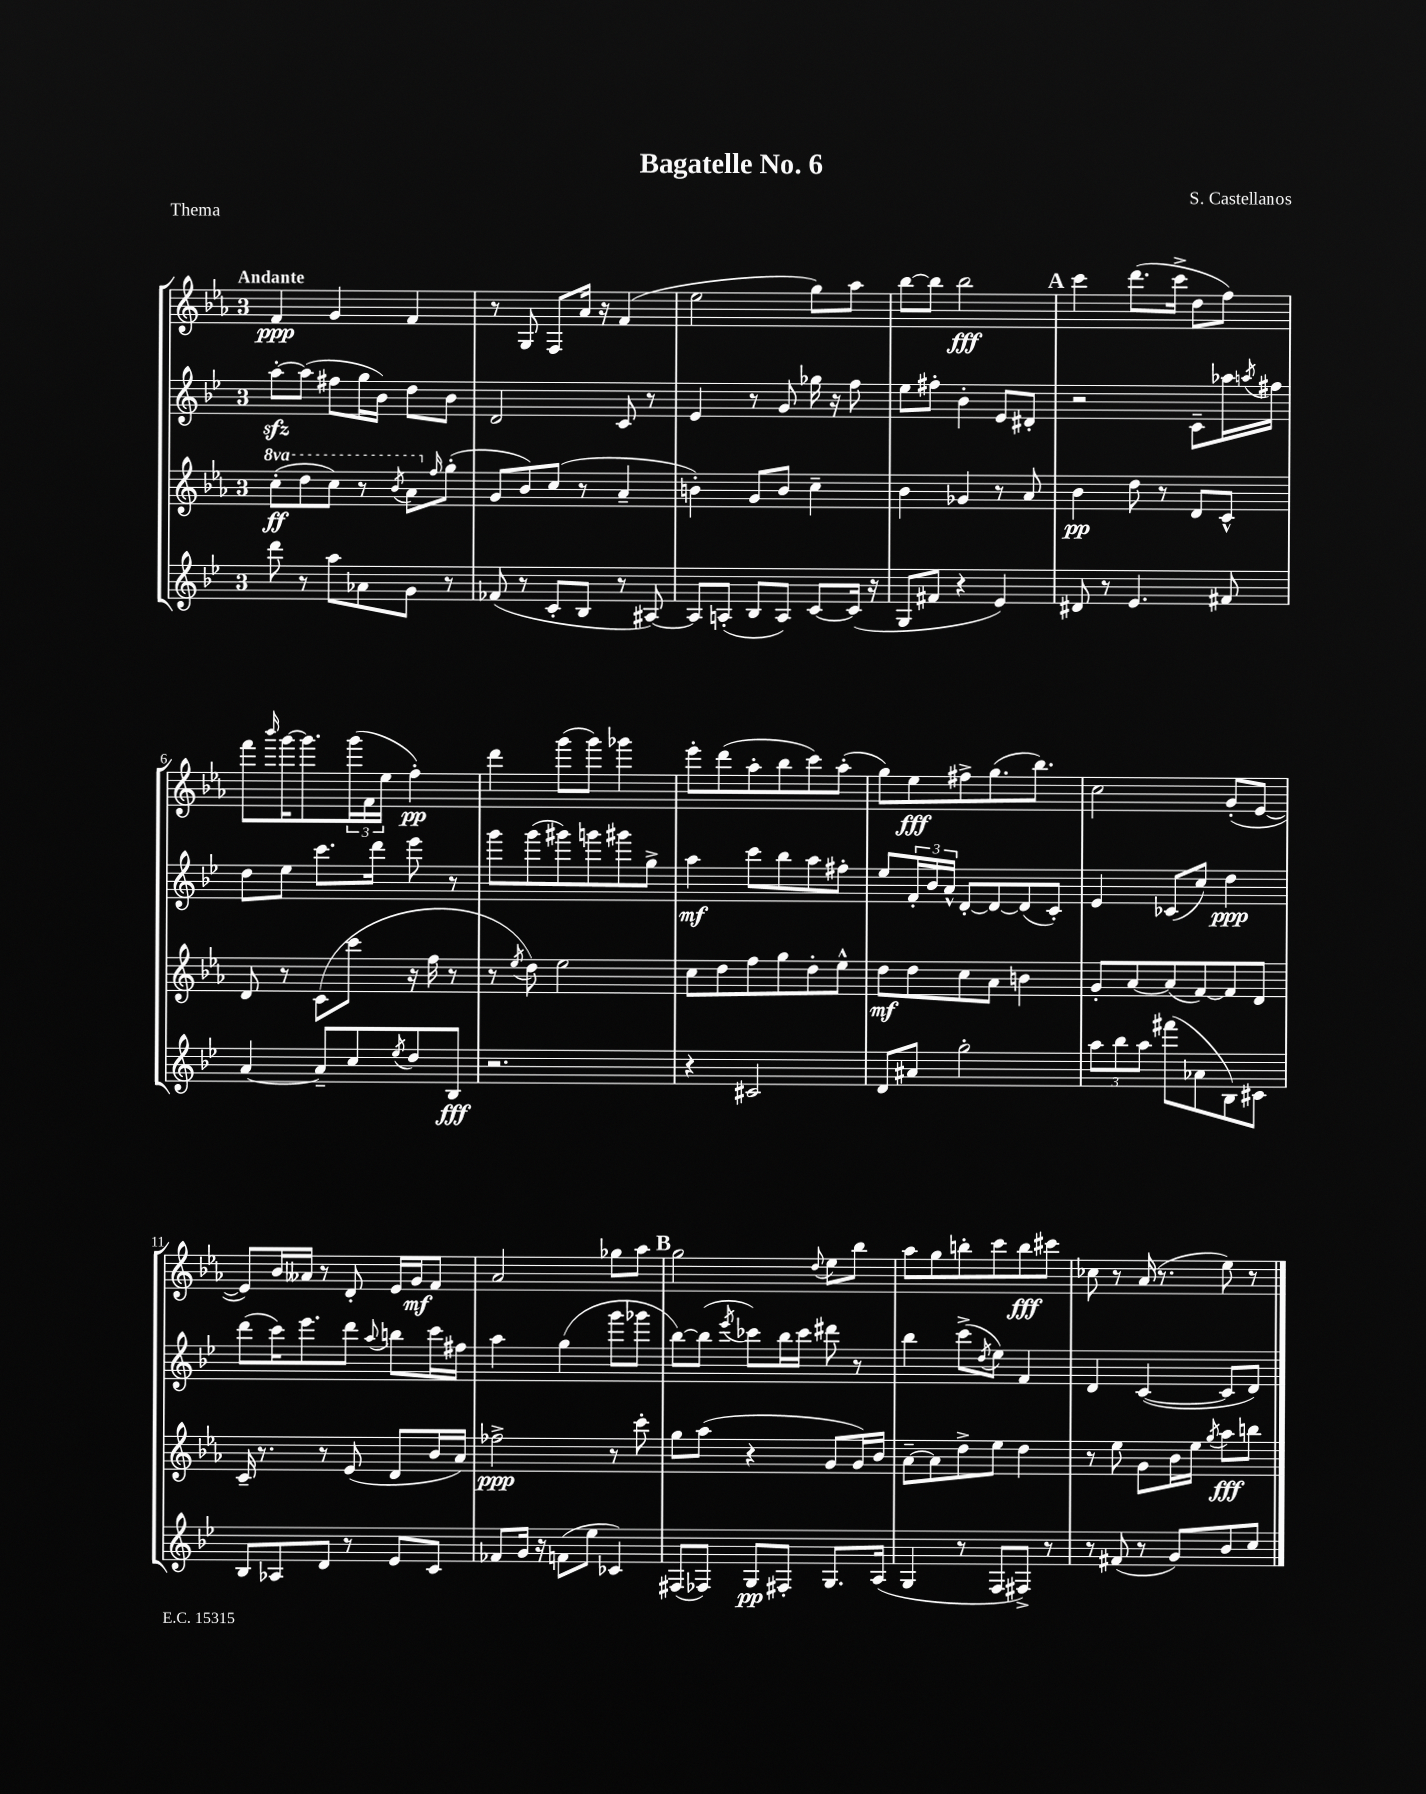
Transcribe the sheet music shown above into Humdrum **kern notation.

**kern	**dynam	**kern	**dynam	**kern	**dynam	**kern	**dynam
*part4	*part4	*part3	*part3	*part2	*part2	*part1	*part1
*staff4	*staff4	*staff3	*staff3	*staff2	*staff2	*staff1	*staff1
*clefG2	*	*clefG2	*	*clefG2	*	*clefG2	*
*k[b-e-]	*	*k[b-e-a-]	*	*k[b-e-]	*	*k[b-e-a-]	*
*M3/4	*	*M3/4	*	*M3/4	*	*M3/4	*
*	*	*8va	*	*	*	*	*
=1	=1	=1	=1	=1	=1	=1	=1
!	!	!	!	!	!	!LO:TX:a:B:t=Andante	!
8ddd\	.	(8ccc'\L	ff	[8aazz'\L	.	4f/	ppp
8r	.	8ddd\	.	(8aa\J]	.	.	.
8aa\L	.	8ccc\J)	.	8ff#X\L	.	4g/	.
8a-X\	.	8r	.	16gg\L	.	.	.
.	.	.	.	16b-\JJ)	.	.	.
.	.	8qbb-/	.	.	.	.	.
8g\J	.	8aa-\L	.	8dd\L	.	4f/	.
*	*	*X8va	*	*	*	*	*
.	.	16qqff/	.	.	.	.	.
8r	.	(8gg'\J	.	8b-\J	.	.	.
=2	=2	=2	=2	=2	=2	=2	=2
(8f-X/	.	8g/L	.	2d/	.	8r	.
8r	.	8b-/)	.	.	.	8G/	.
8c'/L	.	(8cc/J	.	.	.	8F/L	.
8B-/J	.	8r	.	.	.	16a-/Jk	.
.	.	.	.	.	.	16r	.
8r	.	4a-~/	.	8c/	.	(4f/	.
[8A#X/)	.	.	.	8r	.	.	.
=3	=3	=3	=3	=3	=3	=3	=3
8A#/L]	.	4bn'\)	.	4e-/	.	2ee-\	.
(8An'/J	.	.	.	.	.	.	.
8B-/L	.	8g/L	.	8r	.	.	.
8A/J)	.	8b/J	.	8g/	.	.	.
[8c/L	.	4cc~\	.	16gg-X\	.	8gg\L)	.
.	.	.	.	16r	.	.	.
(16c/Jk]	.	.	.	8ff\	.	8aa-\J	.
16r	.	.	.	.	.	.	.
=4	=4	=4	=4	=4	=4	=4	=4
8G/L	.	4b-\	.	8ee-\L	.	[8bb-\L	.
8f#X/J	.	.	.	8ff#X'\J	.	8bb-\J]	.
4r	.	4g-X/	.	4b-'\	.	2bb-\	fff
4e-/)	.	8r	.	8e-/L	.	.	.
.	.	8a-/	.	8d#X'/J	.	.	.
!!LO:REH:place=s1:t=A
=5	=5	=5	=5	=5	=5	=5	=5
8d#X/	.	4b-\	pp	2r	.	4ccc\	.
8r	.	.	.	.	.	.	.
4.e-/	.	8dd\	.	.	.	(8.ddd\L	.
.	.	8r	.	.	.	.	.
.	.	.	.	.	.	16ccc^\Jk	.
.	.	8d/L	.	8c~\L	.	8dd\L	.
8f#X/	.	8c^^/J	.	16aa-X\L	.	8ff\J)	.
.	.	.	.	8qaan/	.	.	.
.	.	.	.	16ff#X\JJ	.	.	.
!!LO:LB:g=z
=6	=6	=6	=6	=6	=6	=6	=6
[4a/	.	8d/	.	8dd\L	.	8fff\L	.
.	.	.	.	.	.	16qqbbb-/	.
.	.	8r	.	8ee-\J	.	[16ggg\K	.
.	.	.	.	.	.	8.ggg\]	.
8a~/L]	.	(8c\L	.	8.ccc\L	.	.	.
8cc/	.	8ccc\J	.	.	.	(24ggg\L	.
.	.	.	.	.	.	24f\	.
.	.	.	.	16ddd\Jk	.	.	.
.	.	.	.	.	.	24ee-\JJ	.
8qee-/	.	.	.	.	.	.	.
8dd/	.	16r	.	8eee-\	.	4ff'\)	pp
.	.	16ff\	.	.	.	.	.
8B-/J	fff	8r	.	8r	.	.	.
=7	=7	=7	=7	=7	=7	=7	=7
2.r	.	8r	.	8ggg\L	.	4ddd\	.
.	.	8qee-/	.	.	.	.	.
.	.	8dd\)	.	(8ggg\	.	.	.
.	.	2ee-\	.	8ggg#X\)	.	(8ggg\L	.
.	.	.	.	8gggn\	.	8ggg\J)	.
.	.	.	.	8ggg#X\	.	4ggg-X\	.
.	.	.	.	8gg^\J	.	.	.
=8	=8	=8	=8	=8	=8	=8	=8
4r	.	8cc\L	.	4aa\	mf	8eee-'\L	.
.	.	8dd\	.	.	.	(8ddd\	.
2c#X/	.	8ff\	.	8ccc\L	.	8aa-'\	.
.	.	8gg\	.	8bb-\	.	8bb-\	.
.	.	8dd'\	.	8aa\	.	8ccc\)	.
.	.	8ee-^^\J	.	8ff#X'\J	.	(8aa-'\J	.
=9	=9	=9	=9	=9	=9	=9	=9
8d/L	.	8dd\L	mf	8ee-/L	.	8gg\L)	.
8a#X/J	.	8dd\	.	24f'/L	.	8ee-\	fff
.	.	.	.	24b-/	.	.	.
.	.	.	.	24a^^/JJ	.	.	.
2gg'\	.	8cc\	.	[8d'/L	.	8ff#X^\	.
.	.	8a-\J	.	8d/_	.	(8.gg\	.
.	.	4bn\	.	(8d/]	.	.	.
.	.	.	.	.	.	8.bb-\J)	.
.	.	.	.	8c'/J)	.	.	.
=10	=10	=10	=10	=10	=10	=10	=10
12aa\L	.	8g'/L	.	4e-/	.	2cc\	.
12bb-\	.	.	.	.	.	.	.
.	.	[8a-/	.	.	.	.	.
12aa\J	.	.	.	.	.	.	.
(8fff#X\L	.	(8a-/]	.	(8c-X/L	.	.	.
8a-X\	.	[8f/)	.	8cc/J)	.	.	.
8B-\)	.	8f/]	.	4dd\	ppp	(8g'/L	.
8c#X\J	.	8d/J	.	.	.	[8e-/J	.
!!LO:LB:g=z
=11	=11	=11	=11	=11	=11	=11	=11
8B-/L	.	16c~/	.	(8ddd\L	.	8e-/L])	.
.	.	8.r	.	.	.	.	.
8A-X/	.	.	.	16ccc\K)	.	16b-/L	.
.	.	.	.	8.eee-\	.	16a--X/JJ	.
8d/J	.	8r	.	.	.	8r	.
8r	.	(8e-/	.	8ddd\J	.	8d'/	.
.	.	.	.	8qqaa/	.	.	.
8e-/L	.	8d/L	.	8bbn\L	.	16e-/LL	.
.	.	.	.	.	.	16g/J	mf
8c/J	.	16b-/L	.	16ccc\L	.	8f/J	.
.	.	16a-/JJ)	.	16ff#X\JJ	.	.	.
=12	=12	=12	=12	=12	=12	=12	=12
8f-X/L	.	2ff-X^\	ppp	4aa\	.	2a-/	.
16g/Jk	.	.	.	.	.	.	.
16r	.	.	.	.	.	.	.
(8fn\L	.	.	.	(4gg\	.	.	.
8ee-\J	.	.	.	.	.	.	.
4c-X/)	.	8r	.	8ggg\L	.	8gg-X\L	.
.	.	8ccc'\	.	8ggg-X\J	.	8aa-\J	.
!!LO:REH:place=s1:t=B
=13	=13	=13	=13	=13	=13	=13	=13
(8F#X/L	.	8gg\L	.	[8bb-\L)	.	2gg\	.
8F-X/J)	.	(8aa-\J	.	(8bb-\J]	.	.	.
.	.	.	.	8qeee-/	.	.	.
8G/L	pp	4r	.	8ccc-X\L)	.	.	.
8F#X'/J	.	.	.	16bb-\L	.	.	.
.	.	.	.	16ccc-\JJ	.	.	.
.	.	.	.	.	.	8qqdd/	.
8.G/L	.	8g/L	.	8ddd#X\	.	8ee-\L	.
.	.	16g/L)	.	8r	.	8bb-\J	.
(16A/Jk	.	16b-/JJ	.	.	.	.	.
=14	=14	=14	=14	=14	=14	=14	=14
4G/	.	[8a-~\L	.	4bb-\	.	8aa-\L	.
.	.	8a-\]	.	.	.	8gg\	.
8r	.	8dd^\	.	(8ccc^\L	.	8bbn'\	.
.	.	.	.	8qdd/	.	.	.
8F/L	.	8ee-\J	.	8ee-\J)	.	8ccc\	.
8F#X^/J)	.	4dd\	.	4f/	.	8bb\	fff
8r	.	.	.	.	.	8ccc#X\J	.
=15	=15	=15	=15	=15	=15	=15	=15
8r	.	8r	.	4d/	.	8cc-X\	.
(8f#X/	.	8ee-\	.	.	.	8r	.
8r	.	8g\L	.	([4c/	.	(16a-/	.
.	.	.	.	.	.	8.r	.
8g/L)	.	16b-\L	.	.	.	.	.
.	.	16ee-\JJ	.	.	.	.	.
.	.	8qgg/	.	.	.	.	.
8b-/	.	8aa-\L	fff	8c/L]	.	8ee-\)	.
8cc/J	.	8bbn\J	.	8d/J)	.	8r	.
==	==	==	==	==	==	==	==
*-	*-	*-	*-	*-	*-	*-	*-
